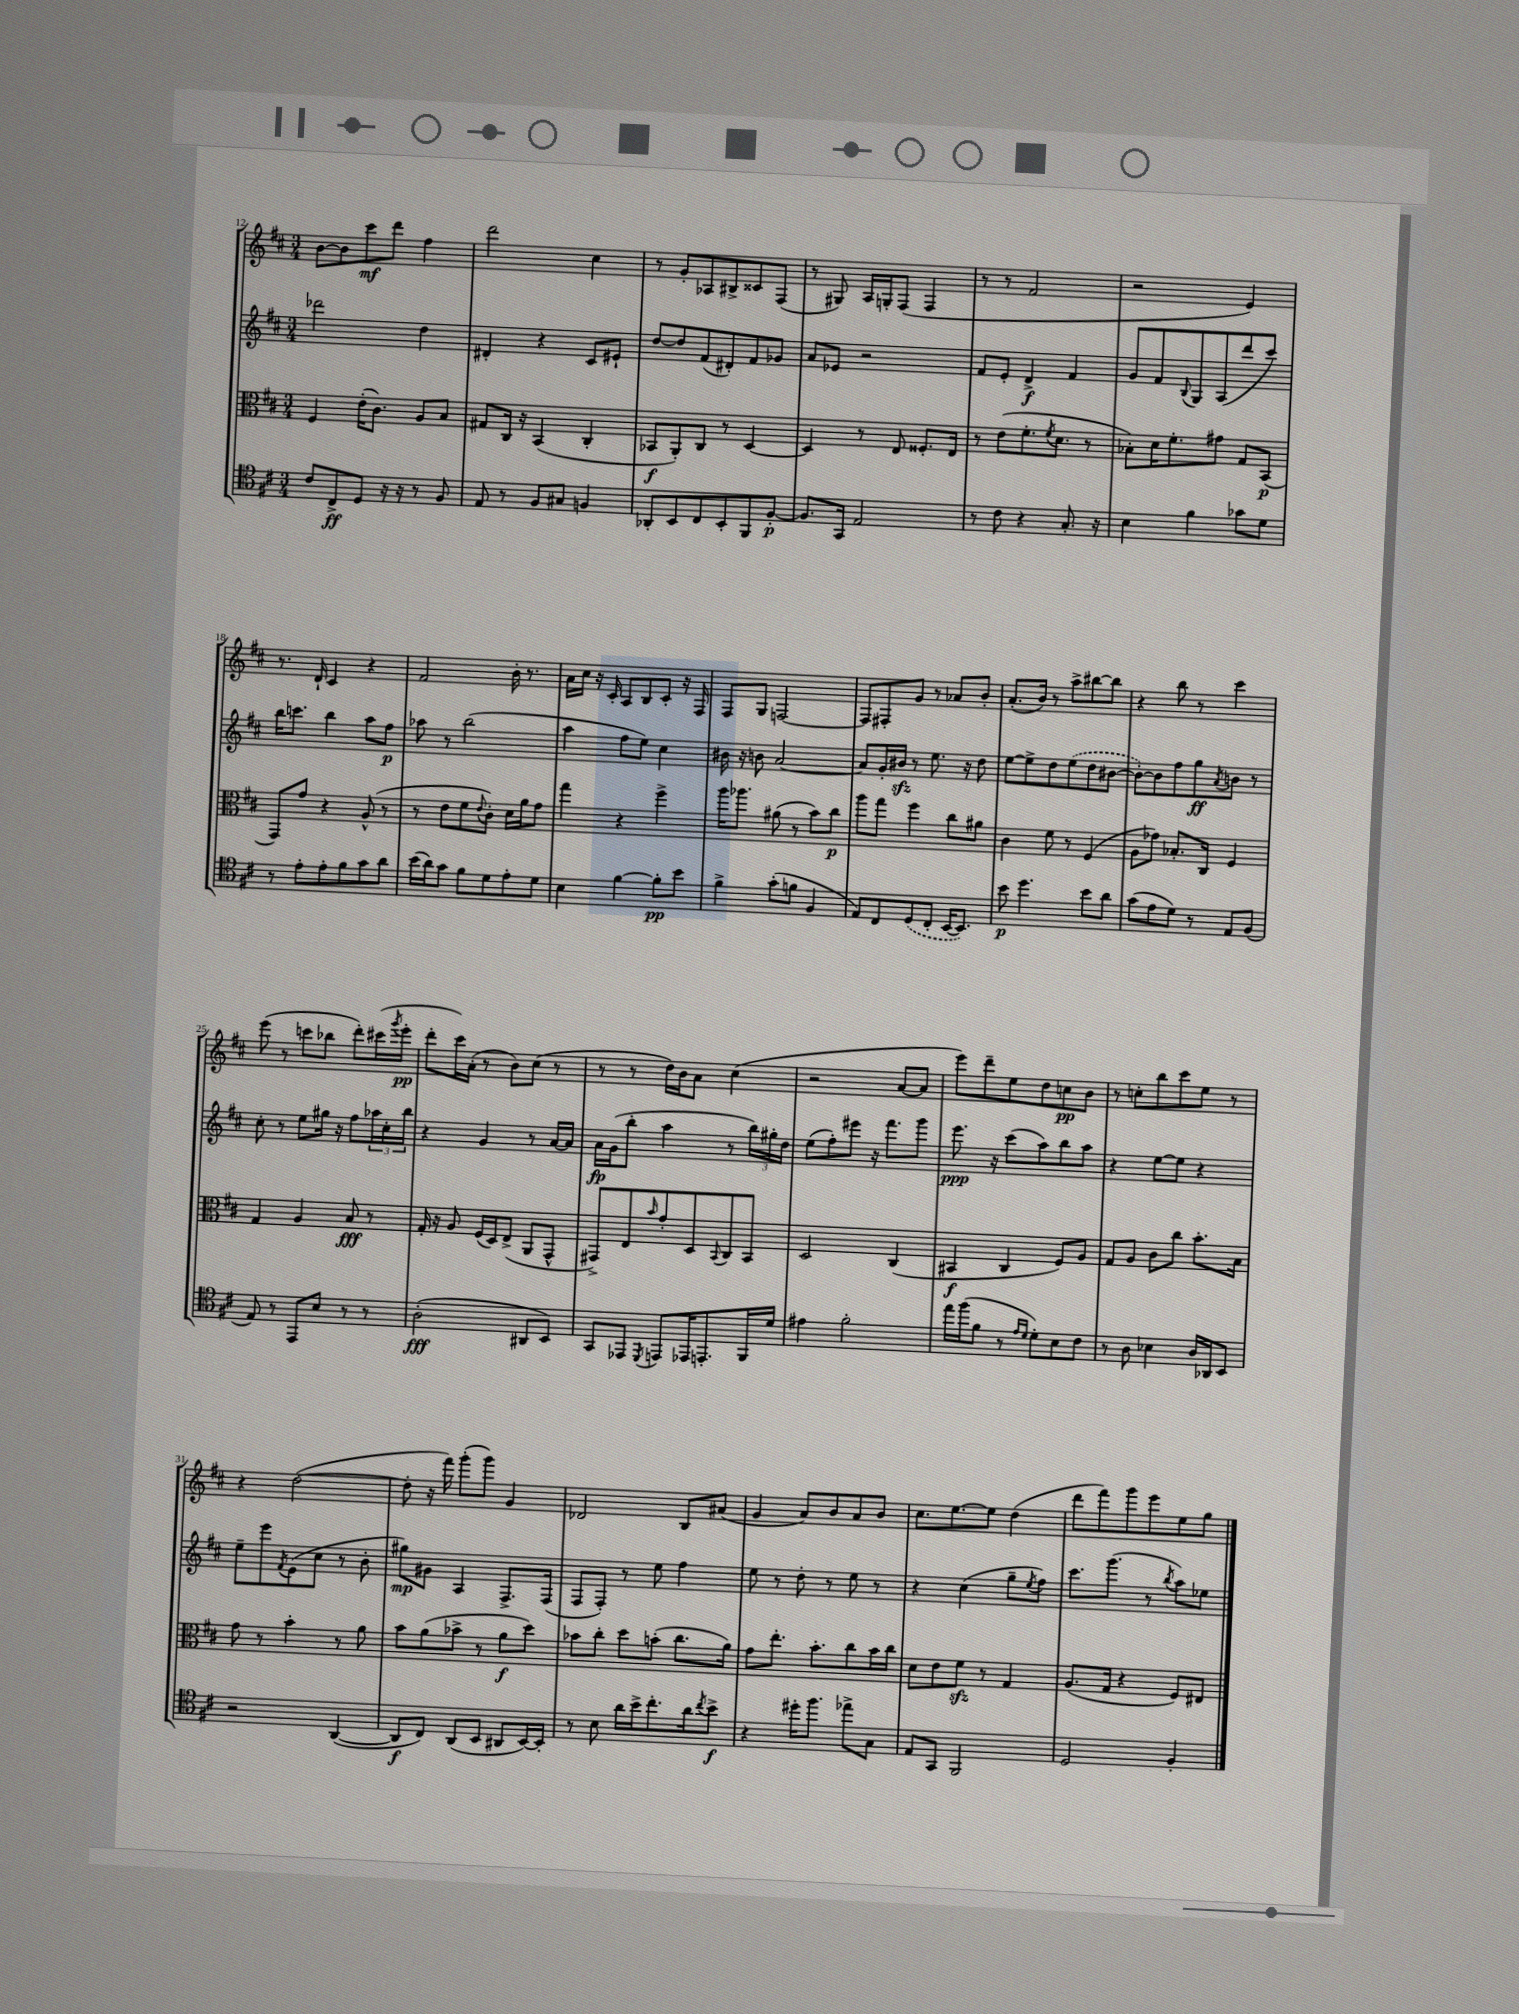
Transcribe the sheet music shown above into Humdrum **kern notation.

**kern	**kern	**kern	**kern
*staff4	*staff3	*staff2	*staff1
*clefC4	*clefC3	*clefG2	*clefG2
*k[f#c#]	*k[f#c#]	*k[f#c#]	*k[f#c#]
*M3/4	*M3/4	*M3/4	*M3/4
8c#	4F#	2ddd-	[8b
8C#^	.	.	8b]
8D	(16e'	.	8ccc#
.	8.c#)	.	.
16r	.	.	8ddd
16r	.	.	.
8r	8A	4dd	4ff#
8F#	8B	.	.
=	=	=	=
8E	8G#	4d#'	2ddd
8r	16C#	.	.
.	16r	.	.
8F#	(4BB	4r	.
8G#	.	.	.
4F	4C#'	8c#	4cc#
.	.	8e#`	.
=	=	=	=
8AA-'	8BB-	[8dd	8r
8BB	8AA')	8dd]	8g'
8C#	8C#	(8f#	8A-
8BB'	8r	8d#')	8B#^
8FF#	[4D	8f#	8c##
[8F#'	.	8g-	(8F#
=	=	=	=
8.F#]	4D]	8a	8r
.	.	8e-	8G#)
16GG	.	.	.
2E	8r	2r	16A
.	.	.	16G'
.	8E	.	(8F#
.	8.F##'	.	4F#
.	16E	.	.
=	=	=	=
8r	8r	8f#	8r
8c#	(8e	8e'	8r
4r	8.f#'	4d^	2f#
.	8qf#	.	.
.	8.d	.	.
8.G'	.	4f#	.
.	8r	.	.
16r	.	.	.
=	=	=	=
4B	8B-')	8g	2r
.	16d	8f#	.
.	8.f#'	.	.
.	.	8qqB	.
4f#	.	8G	.
.	8g#	(8A	.
8g-	8G	8ddd	4e)
8d	(8BB	8ccc#)	.
=	=	=	=
8r	8GG)	16bb	8.r
.	.	8.ccc	.
8e'	8g	.	.
.	.	.	16d`
8e'	4r	4bb	4c#
8f#	.	.	.
8g	(8A^^	8aa	4r
8a	8r	8ff#	.
=	=	=	=
(16b	8r	8aa-	2f#
16a)	.	.	.
8g	8e	8r	.
8f#	8f#	(2bb	.
.	8qqe	.	.
8d	8c#')	.	.
8e'	16d	.	16b'
.	16a	.	8.r
8d	8g	.	.
=	=	=	=
4B	4gg	4aa	16a
.	.	.	16cc#
.	.	.	16r
.	.	.	16c#'
[4f#	4r	8ff#	8A
.	.	8ee)	8B
8f#']	4ff#^	4cc#	8c#'
8b	.	.	16r
.	.	.	16F#
=	=	=	=
4f#^	16aa	16b#	8F#
.	8.aa-	16r	.
.	.	8b	8G
(8g'	(8a#	[2a	[2F
8f	8r	.	.
4F#	8b)	.	.
.	8cc#	.	.
=	=	=	=
8E)	8aa	8a]	8F]
8C#	8gg	16g'	8F#'
.	.	16b#	.
(8D	4ff#	8r	8g
8C#'	.	8.ee	8r
[16BB	8cc#	.	8a-
8.BB])	.	16r	.
.	8a#	8dd	8b'
=	=	=	=
8b	4c#	[8ee	(8.a'
4.dd	.	8ee^]	.
.	.	.	16b)
.	8f#	8dd	8r
.	8r	(8ee	8aa^
8b	(4F#	8dd	[8bb#
8a	.	[8b#	8bb#]
=	=	=	=
(8g	8A	8b#'_)	4r
8e	8g-)	8b#]	.
8d)	8.B-'	8ff#	8bb
8r	.	8gg	8r
.	16C#	.	.
.	.	8qa	.
8E	4F#	8b	4ccc#
(8F#	.	8r	.
=	=	=	=
8E)	4G	8cc#'	(8eee
8r	.	8r	8r
8EE	4A	8ee	8ccc
8B	.	16gg#	8bb-
.	.	16r	.
8r	8B	8ff#	8ddd')
8r	8r	24aa-	(16ccc#
.	.	24cc#'	.
.	.	.	8qggg
.	.	.	16eee'
.	.	24bb	.
=	=	=	=
(2A'	16G'	4r	8ddd'
.	16r	.	.
.	8A	.	16ccc#)
.	.	.	(16a'
.	(16F#	4g	8r
.	16D)	.	.
.	(8E^	.	8b)
8AA#	8AA	8r	(8cc#
8BB)	8GG^^	[16a	8r
.	.	16a]	.
=	=	=	=
8GG	8GG#^)	16a	8r
.	.	(16g	.
8EE-	8E	8bb'	8r
8qDD	16qqb	.	.
8EE	8g'	4aa	16dd)
.	.	.	16b
16EE-	8D	.	8a
8.EE'	.	.	.
.	8qqBB	.	.
.	8C#	8r	(4cc#
16FF#	8BB	24bb)	.
.	.	24gg#'	.
16d	.	.	.
.	.	24dd	.
=	=	=	=
4e#	2D	(8ee	2r
.	.	8ff#')	.
2f#'	.	8eee#	.
.	.	16r	.
.	.	8.fff#	.
.	(4C#	.	[8a
.	.	8ggg	8a]
=	=	=	=
16ee	4BB#	8.eee	8eee)
(16ff#	.	.	.
8f#	.	.	8ddd~
.	.	16r	.
8r	4C#	(8ccc#	8ee
16qqe	.	.	.
16qqd	.	.	.
8d')	.	8aa)	8dd
8B	8F#)	8bb	8cc
8c#	8A	8aa	8b
=	=	=	=
8r	8G	4r	8r
8A	8A	.	8cc'
4B-	8c#	[8ee	8bb
.	8cc#	8ee]	8ccc#
16A	8.b'	4r	8ee
16AA-	.	.	.
8BB	.	.	8r
.	16B	.	.
=	=	=	=
2r	8g	8ee~	4r
.	8r	8eee	.
.	.	8qf#	.
.	4b'	(8e	([2dd
.	.	8cc#	.
([4AA	8r	8r	.
.	8a	8b'	.
=	=	=	=
8AA]	8b	8gg#)	8dd']
8C#)	(8a	8g#	16r
.	.	.	16fff#)
(8AA	8b-^	4A	(8ggg'
8BB	8r	.	8ggg)
8AA#	8a	8.F#^	4g
[16BB)	8dd)	.	.
16BB']	.	(16F#	.
=	=	=	=
8r	8b-	8F#	2d-
8B	8cc#'	8F#')	.
16a	8dd	8r	.
16b^	.	.	.
8.cc#'	(8b'	8ee	.
.	8.cc#	4ff#	8B
16a	.	.	.
8qcc#	.	.	.
8b^	.	.	(8a#
.	16a)	.	.
=	=	=	=
4r	8g	8ee	4g
.	8.ee'	8r	.
16dd#'	.	8dd'	8a)
8.ff#	8.b'	.	.
.	.	8r	8b
8ee-^	8cc#	8ee	8a
8G	16b	8r	8b
.	16cc#	.	.
=	=	=	=
8E	8d	4r	8.cc#
8GG	8e	.	.
.	.	.	[8.ee
2FF#	8f#	(4cc#	.
.	8r	.	8ee]
.	4G	8gg~	(4dd
.	.	8qee	.
.	.	8ff#)	.
=	=	=	=
2D	(8.A	8.ccc#	8ddd
.	.	.	8fff#)
.	16G	(8.ggg	.
.	4r	.	8ggg
.	.	8r	8eee
.	.	8qbb	.
4F#'	8F#)	8aa)	8ee
.	8E#	8ee-	8gg
==	==	==	==
*-	*-	*-	*-
